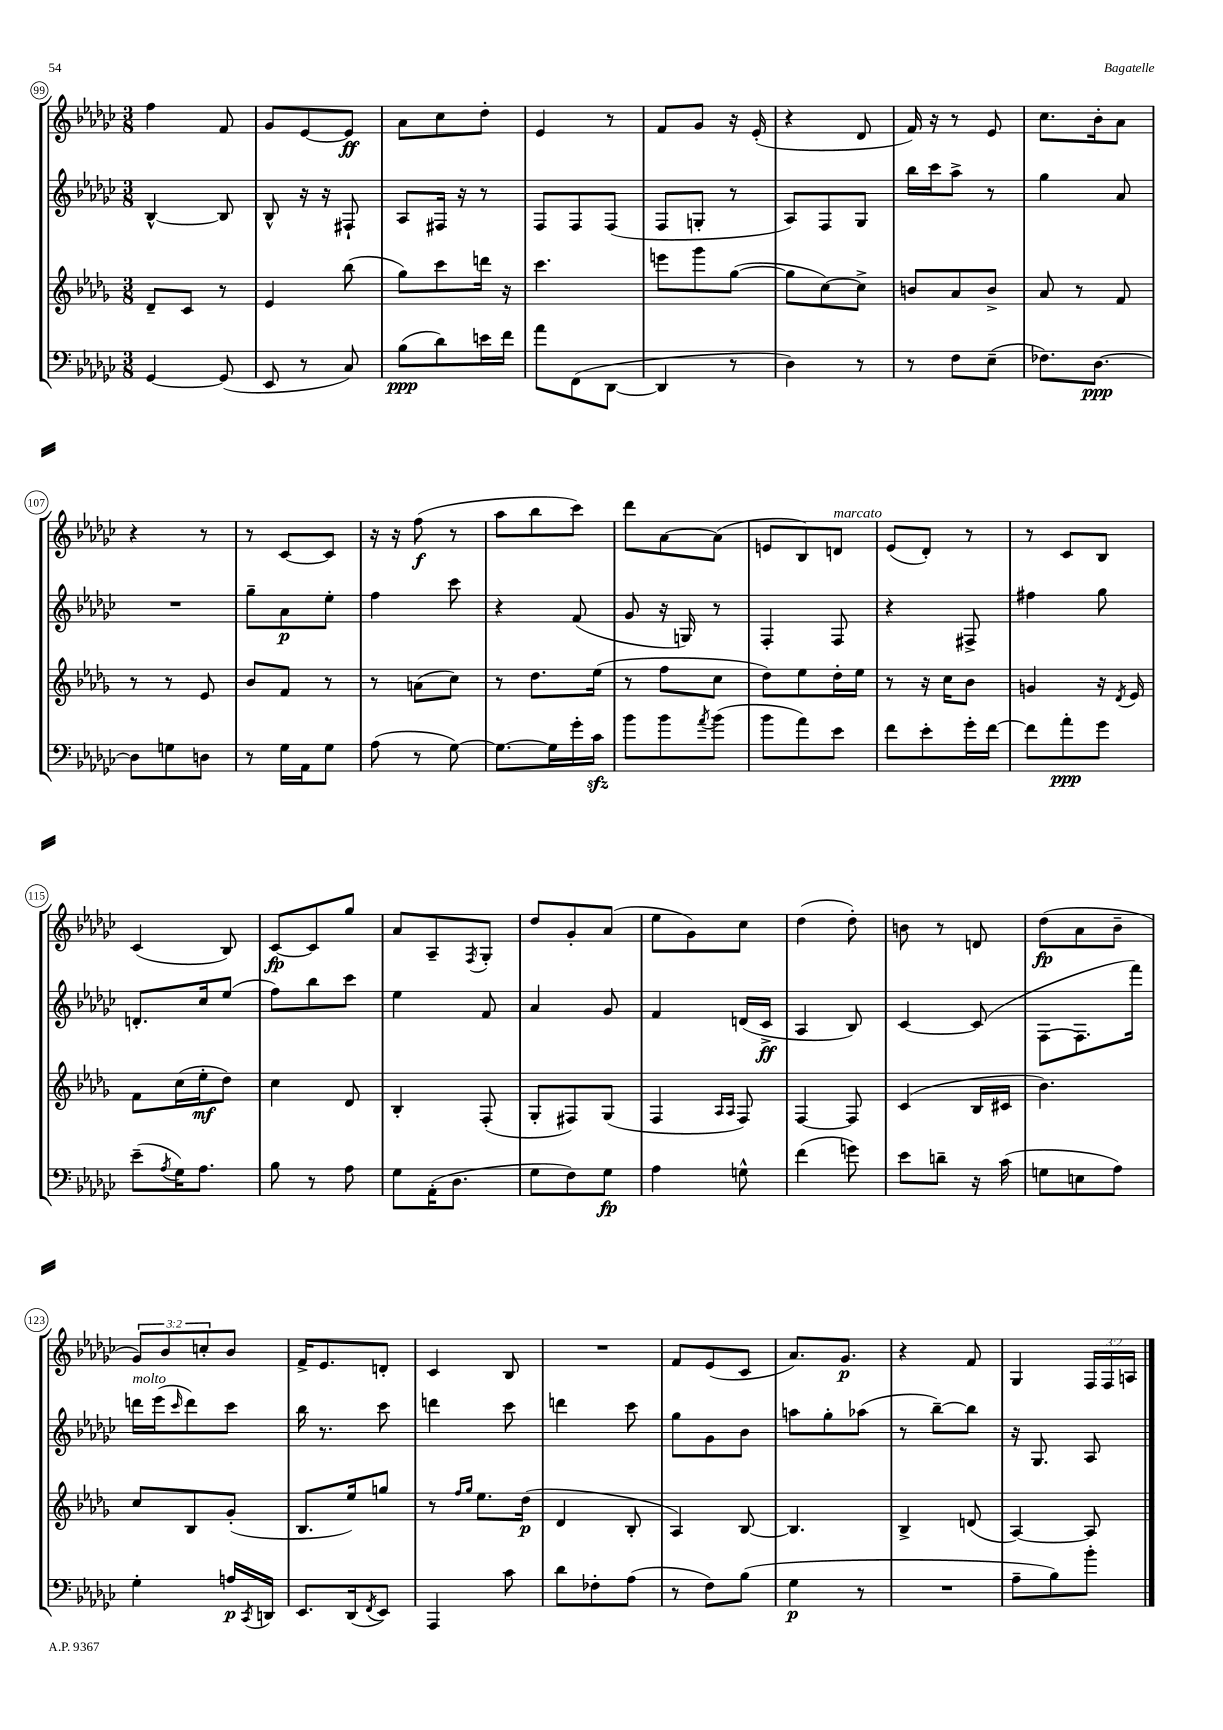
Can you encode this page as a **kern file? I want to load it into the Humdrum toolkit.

**kern	**kern	**kern	**kern
*staff4	*staff3	*staff2	*staff1
*clefF4	*clefG2	*clefG2	*clefG2
*k[b-e-a-d-g-c-]	*k[b-e-a-d-g-]	*k[b-e-a-d-g-c-]	*k[b-e-a-d-g-c-]
*M3/8	*M3/8	*M3/8	*M3/8
[4GG-	8d-~	[4B-^^	4ff
.	8c	.	.
(8GG-]	8r	8B-]	8f
=	=	=	=
8EE-	4e-	8B-^^	8g-
8r	.	16r	[8e-
.	.	16r	.
8C-)	(8bb-	8F#`	8e-]
=	=	=	=
(8B-	8gg-)	8A-	8a-
8d-)	8ccc	16F#	8cc-
.	.	16r	.
16e	16ddd	8r	8dd-'
16f	16r	.	.
=	=	=	=
8a-	4.ccc	8F	4e-
(8FF	.	8F	.
[8DD-	.	(8F	8r
=	=	=	=
4DD-]	8eee	8F	8f
.	8ggg-	8G'	8g-
8r	([8gg-	8r	16r
.	.	.	(16e-'
=	=	=	=
4D-)	8gg-]	8A-)	4r
.	[8cc)	8F	.
8r	8cc^]	8G-	8d-
=	=	=	=
8r	8b	16bb-	16f)
.	.	16ccc-	16r
8F	8a-	8aa-^	8r
(8E-~	8b^	8r	8e-
=	=	=	=
8.F-)	8a-	4gg-	8.cc-
.	8r	.	.
[8.D-	.	.	16b-'
.	8f	8a-	8a-
=	=	=	=
8D-]	8r	4.r	4r
8G	8r	.	.
8D	8e-	.	8r
=	=	=	=
8r	8b-	8gg-~	8r
16G-	8f	8a-	[8c-
16AA-	.	.	.
8G-	8r	8ee-'	8c-]
=	=	=	=
(8A-	8r	4ff	16r
.	.	.	16r
8r	(8a	.	(8ff
[8G-)	8cc)	8ccc-	8r
=	=	=	=
8.G-_	8r	4r	8aa-
.	8.dd-	.	8bb-
16G-]	.	.	.
16g-'	.	(8f	8ccc-)
16c-	(16ee-	.	.
=	=	=	=
8b-	8r	8g-	8ddd-
8b-	8ff	16r	[8a-
.	.	16G)	.
8qa-	.	.	.
(8b-	8cc	8r	(8a-]
=	=	=	=
8b-	8dd-)	4F'	8e
8a-)	8ee-	.	8B-)
8e-	16dd-'	8F	8d
.	16ee-	.	.
=	=	=	=
8f	8r	4r	(8e-
8e-'	16r	.	8d-')
.	16cc	.	.
16g-'	8b-	8F#^	8r
[16f	.	.	.
=	=	=	=
8f]	4g	4ff#	8r
8a-'	.	.	8c-
8g-	16r	8gg-	8B-
.	8qd-	.	.
.	16e-	.	.
=	=	=	=
(8e-~	8f	8.d'	(4c-
8qA-	.	.	.
16G-)	(16cc	.	.
8.A-	16ee-'	16cc-	.
.	8dd-)	(8ee-	8B-)
=	=	=	=
8B-	4cc	8ff)	[8c-
8r	.	8bb-	8c-]
8A-	8d-	8ccc-	8gg-
=	=	=	=
8G-	4B-'	4ee-	8a-
(16AA-'	.	.	8A-~
8.D-	.	.	.
.	.	.	8qF
.	(8F'	8f	8G-'
=	=	=	=
8G-	8G-'	4a-	8dd-
8F)	8F#)	.	8g-'
8G-	(8G-	8g-	(8a-
=	=	=	=
4A-	4F	4f	8ee-
.	.	.	8g-)
.	16qqA-	.	.
.	16qqA-	.	.
8G^^	8F)	(16d	8cc-
.	.	16c-^	.
=	=	=	=
(4f	[4F	4A-	(4dd-
8g)	8F]	8B-)	8dd-')
=	=	=	=
8e-	(4c	[4c-	8b
8d~	.	.	8r
16r	16B-	(8c-]	8d
(16c-	16c#	.	.
=	=	=	=
8G	4.b-)	[8F	(8dd-
8E	.	8.F]	8a-
8A-)	.	.	8b-~
.	.	16fff)	.
=	=	=	=
4G-'	8cc	16ddd	12g-)
.	.	(16eee-	.
.	.	.	12b-
.	.	16qqccc-	.
.	8B-	8ddd)	.
.	.	.	12cc'
16A	(8g-'	8ccc-	8b-
8qCC-	.	.	.
16DD	.	.	.
=	=	=	=
8.EE-	8.B-	16bb-	16f^
.	.	8.r	8.e-
(16DD-	16ee-)	.	.
8qFF	.	.	.
8EE-)	8gg	8ccc-	8d'
=	=	=	=
4AAA-	8r	4ddd	4c-
.	16qqff	.	.
.	16qqgg-	.	.
.	8.ee-	.	.
8c-	.	8ccc-	8B-
.	(16dd-	.	.
=	=	=	=
8d-	4d-	4ddd	4.r
8F-'	.	.	.
(8A-	8B-'	8ccc-	.
=	=	=	=
8r	4A-)	8gg-	8f
8F)	.	8g-	(8e-
(8B-	[8B-	8b-	8c-
=	=	=	=
4G-	4.B-]	8aa	8.a-)
.	.	8gg-'	.
.	.	.	8.g-
8r	.	(8aa-	.
=	=	=	=
4.r	4B-^	8r	4r
.	.	[8bb-~)	.
.	(8d	8bb-]	8f
=	=	=	=
8A-~	[4A-)	16r	4G-
.	.	8.G-	.
8B-)	.	.	.
8b-'	8A-]	8A-	24F
.	.	.	24F
.	.	.	24A
==	==	==	==
*-	*-	*-	*-
